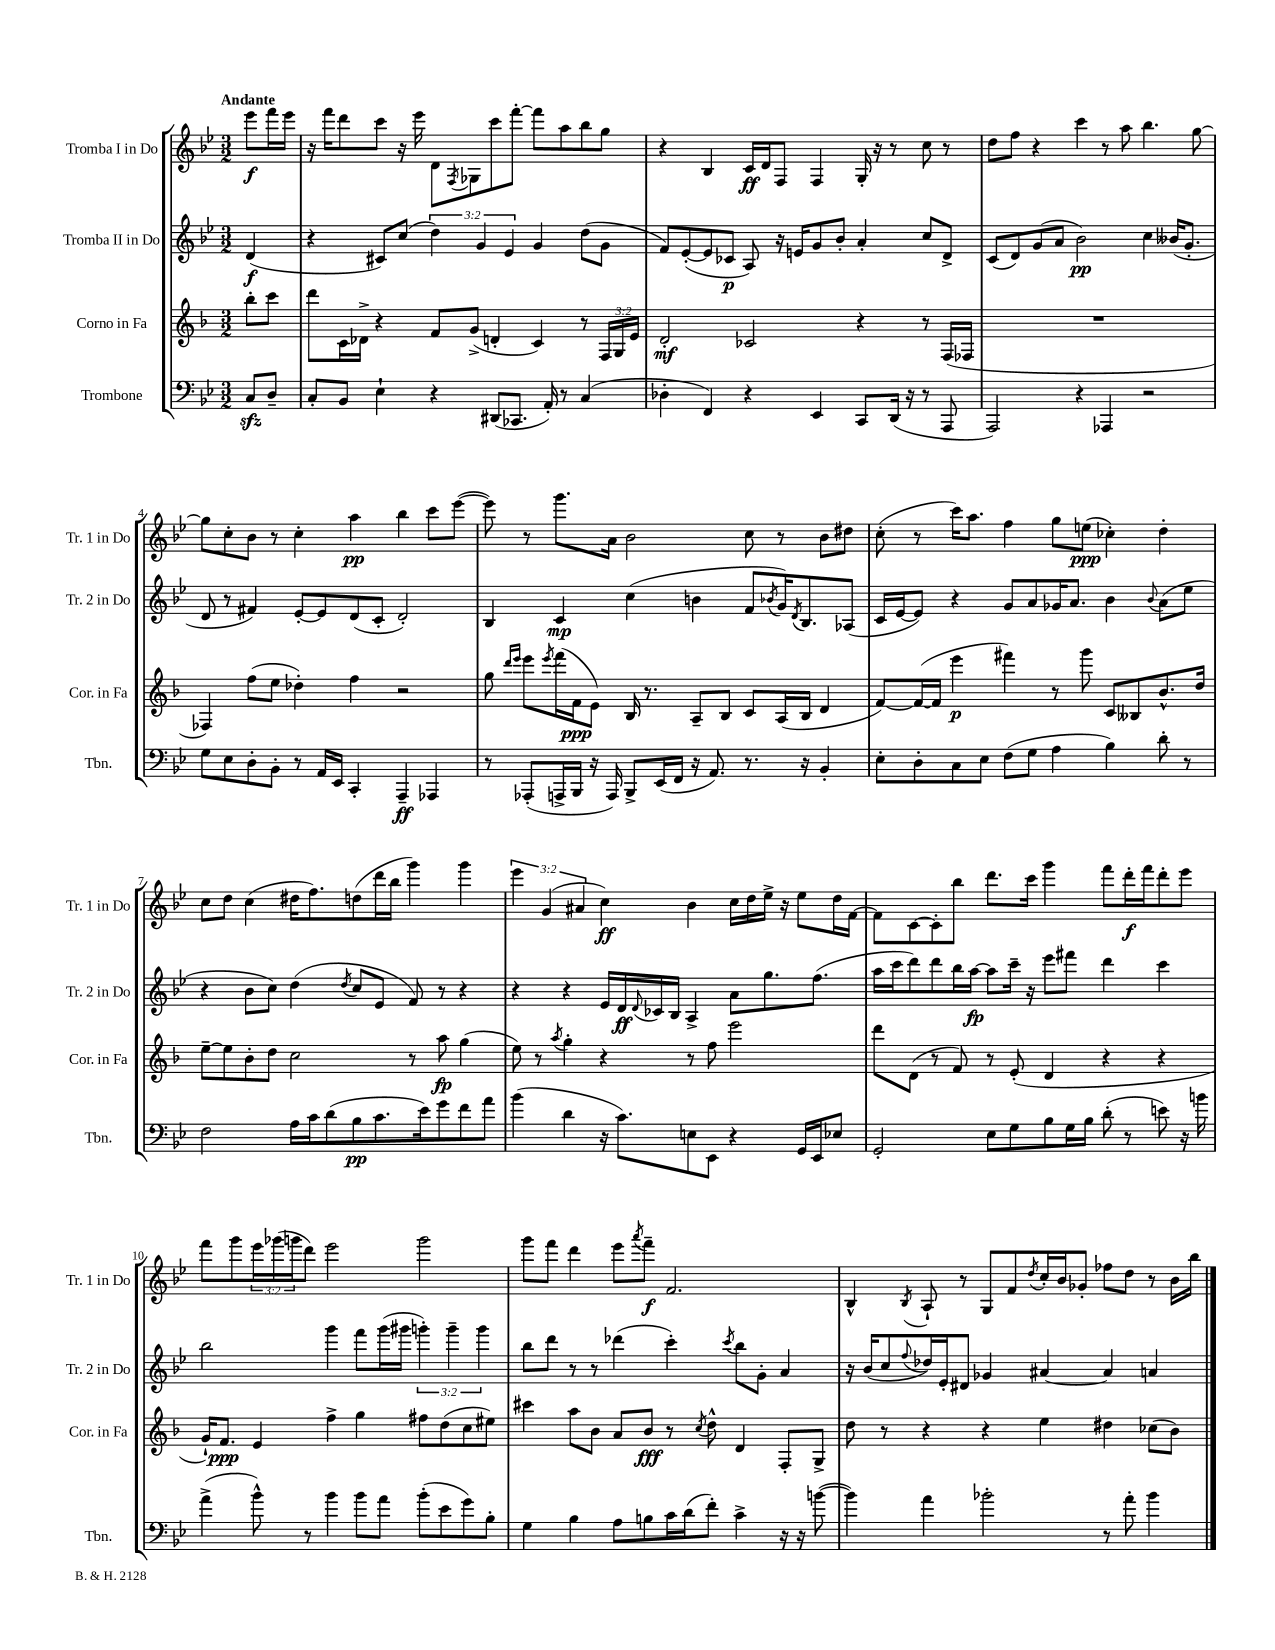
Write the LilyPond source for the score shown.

<<
\new StaffGroup <<
\new Staff = "s0" \with { instrumentName = "Tromba I in Do" shortInstrumentName = "Tr. 1 in Do" } {
    \clef treble \key bes \major \numericTimeSignature \time 3/2 \override Staff.TupletNumber.text = #tuplet-number::calc-fraction-text \partial 4 \tempo "Andante"
    ees'''8\f f'''16 ees'''16 |
    r16 f'''16 d'''8 c'''8 r16 ees'''16 d'8 \acciaccatura { f8 } ges8 c'''8 f'''8~-. f'''8 a''8 bes''8 g''8 |
    r4 bes4 c'16\ff d'16 f8 f4 g16-. r16 r8 c''8 r8 |
    d''8 f''8 r4 c'''4 r8 a''8 bes''4. g''8~ |
    g''8 c''8-. bes'8 r8 c''4-. a''4\pp bes''4 c'''8 ees'''8~( |
    ees'''8) r8 g'''8. a'16 bes'2 c''8 r8 bes'8 dis''8 |
    c''8-.( r8 c'''16) a''8. f''4 g''8 e''8\ppp( ces''4-.) d''4-. |
    c''8 d''8 c''4( dis''16 f''8.) d''8( d'''16 bes''16 g'''4) g'''4 |
    \tuplet 3/2 { ees'''4 g'4( ais'4 } c''4\ff) bes'4 c''16 d''16 ees''16-> r16 ees''8 d''16 f'16~ |
    f'8 c'8~ c'8-. bes''8 d'''8. c'''16 g'''4 f'''8 d'''16-.\f f'''16 d'''8-. ees'''8 |
    f'''8 g'''8 \tuplet 3/2 { ees'''16 ges'''16( g'''16 } d'''8) ees'''2 g'''2 |
    g'''8 f'''8 d'''4 ees'''8 \acciaccatura { a'''8 } f'''8--\f f'2. |
    bes4-^ \acciaccatura { bes8 } a8-! r8 g8 f'8 \acciaccatura { d''8 } c''16-. bes'16 ges'8-. fes''8 d''8 r8 bes'16 bes''16 \bar "|." |
}
\new Staff = "s1" \with { instrumentName = "Tromba II in Do" shortInstrumentName = "Tr. 2 in Do" } {
    \clef treble \key bes \major \numericTimeSignature \time 3/2 \override Staff.TupletNumber.text = #tuplet-number::calc-fraction-text \partial 4
    d'4\f( |
    r4 cis'8) c''8( \tuplet 3/2 { d''4) g'4 ees'4 } g'4 d''8( g'8 |
    f'8) ees'8~-.( ees'8 ces'8\p a8) r16 e'16 g'8 bes'8-. a'4-. c''8 d'8-> |
    c'8( d'8) g'8( a'8 bes'2\pp) c''4 beses'16( g'8.-. |
    d'8 r8 fis'4) ees'8~-. ees'8 d'8( c'8-. d'2-.) |
    bes4 c'4\mp c''4( b'4 f'8 \acciaccatura { bes'8 } g'16) \acciaccatura { d'8 } bes8. aes8( |
    c'16 ees'16~ ees'8) r4 g'8 a'8 ges'16 a'8. bes'4 \appoggiatura { bes'8 } a'8( ees''8 |
    r4 bes'8 c''8) d''4( \acciaccatura { d''8 } c''8 ees'8 f'8) r8 r4 |
    r4 r4 ees'16 d'16\ff \appoggiatura { d'8 } ces'16 bes16 a4-> a'8 g''8. f''8.( |
    a''16 c'''16 d'''8) d'''8 bes''16 a''16~\fp a''8 c'''16-- r16 ees'''8 fis'''8 d'''4 c'''4 |
    bes''2 g'''4 f'''8 g'''16( gis'''16 \tuplet 3/2 { g'''4-.) g'''4-- g'''4 } |
    bes''8 d'''8 r8 r8 des'''4( c'''4-.) \acciaccatura { c'''8 } bes''8 g'8-. a'4 |
    r16 bes'16( c''8 \appoggiatura { f''8 } des''16) ees'16-. dis'8 ges'4 ais'4~ ais'4 a'4 \bar "|." |
}
\new Staff = "s2" \with { instrumentName = "Corno in Fa" shortInstrumentName = "Cor. in Fa" } {
    \clef treble \key f \major \numericTimeSignature \time 3/2 \override Staff.TupletNumber.text = #tuplet-number::calc-fraction-text \partial 4
    bes''8-. c'''8 |
    d'''8 c'16 des'16-> r4 f'8 g'8->( d'4-. c'4) r8 \tuplet 3/2 { f16 g16 e'16 } |
    d'2-.\mf ces'2 r4 r8 f16( fes16 |
    R1. |
    fes4) f''8( e''8 des''4-.) f''4 r2 |
    g''8 \grace { d'''16 e'''16 } e'''8 \acciaccatura { e'''8 } f'''16( f'16\ppp e'8) bes16 r8. a8-- bes8 c'8 a16( bes16 d'4 |
    f'8~) f'16~( f'16 e'''4\p fis'''4) r8 g'''8 c'8 beses8 bes'8.-^ d''16 |
    e''8~-- e''8 bes'8-. d''8 c''2 r8 a''8\fp g''4( |
    e''8) r8 \acciaccatura { a''8 } g''4-. r4 r8 f''8 e'''2 |
    d'''8 d'8( r8 f'8) r8 e'8-.( d'4 r4 r4 |
    g'16-!) f'8.\ppp e'4 f''4-> g''4 fis''8 d''8( c''8 eis''8) |
    cis'''4 a''8 bes'8 a'8 bes'8\fff r8 \acciaccatura { c''8 } d''8-^ d'4 f8-. g8-> |
    d''8 r8 r4 r4 e''4 dis''4 ces''8( bes'8) \bar "|." |
}
\new Staff = "s3" \with { instrumentName = "Trombone" shortInstrumentName = "Tbn." } {
    \clef bass \key bes \major \numericTimeSignature \time 3/2 \partial 4
    c8\sfz d8-- |
    c8-. bes,8 ees4-! r4 dis,8( ces,8. a,16-.) r8 c4( |
    des4-. f,4) r4 ees,4 c,8 d,16( r16 r8 a,,8 |
    a,,2) r4 aes,,4 r2 |
    g8 ees8 d8-. bes,8-. r8 a,16 ees,16 c,4-. a,,4--\ff aes,,4 |
    r8 aes,,8-.( a,,16-> bes,,16 r16 a,,16) bes,,8-> ees,16( f,16 r16 a,8.) r8. r16 bes,4-. |
    ees8-. d8-. c8 ees8 f8( g8 a4 bes4) d'8-. r8 |
    f2 a16 c'16 d'8( bes8\pp c'8. ees'16) g'8 f'8 a'8 |
    bes'4( d'4 r16 c'8.) e8 ees,8 r4 g,16 ees,16 ees8 |
    g,2-. ees8 g8 bes8 g16 bes16 d'8-.( r8 e'8) r16 b'16 |
    a'4->( bes'8-^) r8 bes'4 bes'8 a'8 bes'8-.( ees'8 g'8) bes8-. |
    g4 bes4 a8 b8 c'16 d'16( f'8-.) c'4-> r16 r16 b'8~( |
    b'4) a'4 bes'2-. r8 a'8-. bes'4 \bar "|." |
}
>>
>>
